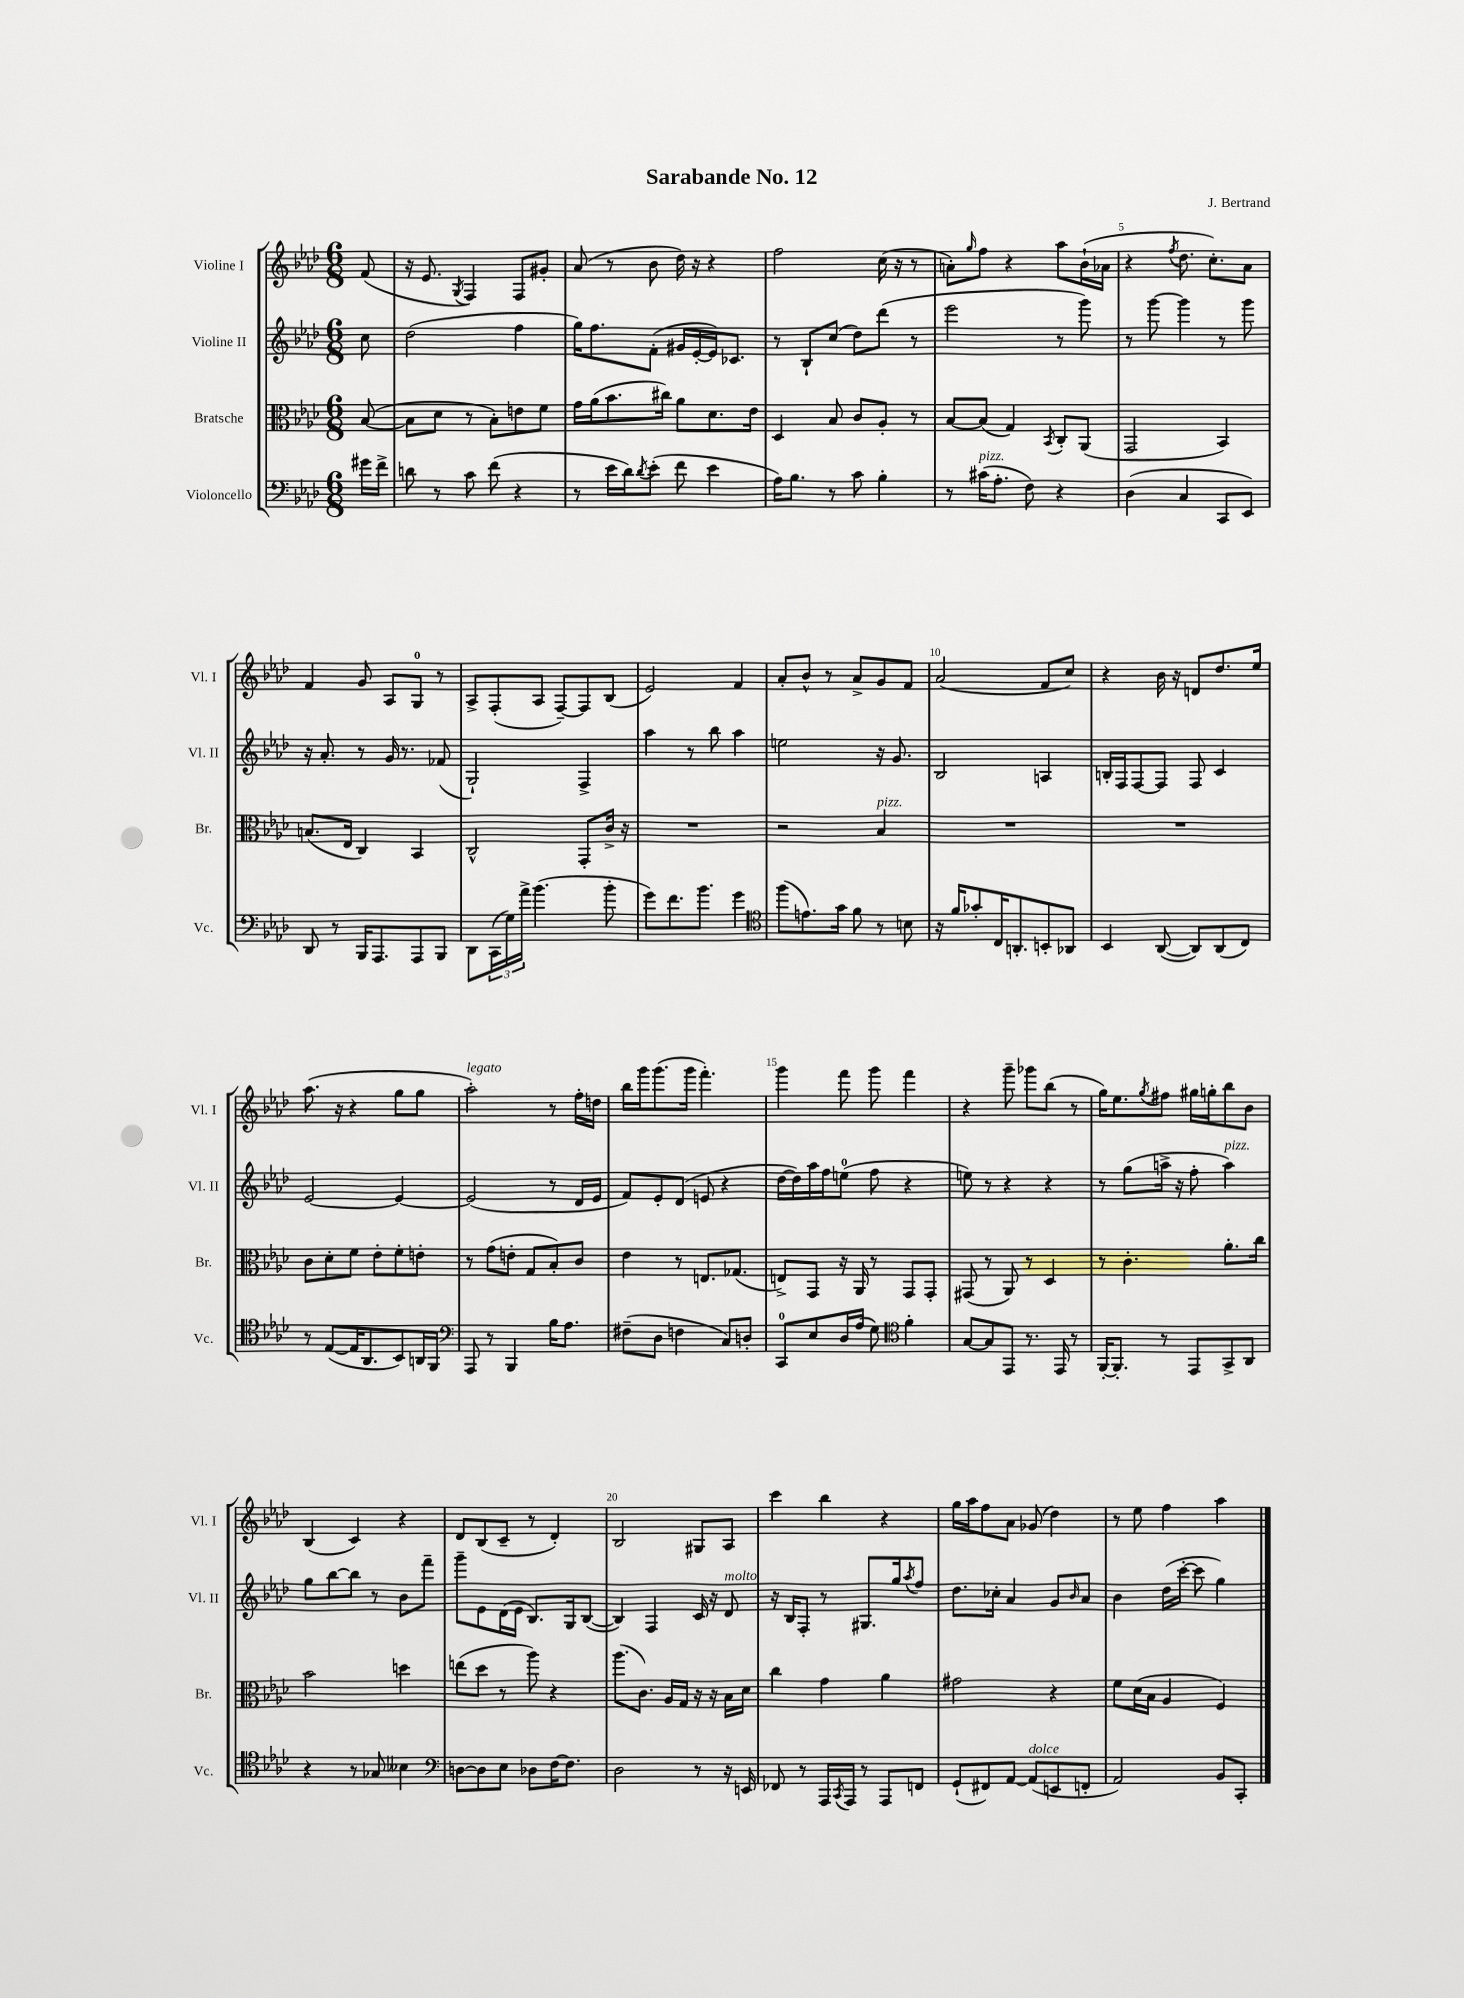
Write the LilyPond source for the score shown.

\header { title = "Sarabande No. 12" composer = "J. Bertrand" }
<<
\new StaffGroup <<
\new Staff = "s0" \with { instrumentName = "Violine I" shortInstrumentName = "Vl. I" } {
    \clef treble \key aes \major \numericTimeSignature \time 6/8 \partial 8
    f'8( |
    r16 ees'8. \acciaccatura { g8 } f4) f8 gis'8-. |
    aes'8( r8 bes'8 des''16) r16 r4 |
    f''2 c''16( r16 r8 |
    a'8-.) \grace { g''16 } f''8 r4 aes''8 bes'16-!( aes'16 |
    r4 \acciaccatura { f''8 } des''8. c''8.-.) aes'8 |
    f'4 g'8 aes8 g8-0 r8 |
    aes8-> f8-.( aes8 f8~--) f8 bes8( |
    ees'2) f'4 |
    aes'8-. bes'8-^ r8 aes'8-> g'8 f'8 |
    aes'2( f'8 c''8) |
    r4 bes'16 r16 d'8 des''8. ees''16 |
    aes''8.( r16 r4 g''8 g''8 |
    aes''2-.^\markup { \italic "legato" }) r8 f''16-. d''16 |
    bes''16 g'''16 g'''8.( g'''16 f'''4.-.) |
    g'''4 f'''8 g'''8 f'''4 |
    r4 g'''8-- ges'''8 bes''8( r8 |
    g''16) ees''8. \acciaccatura { g''8 } fis''8 gis''16 g''16-. bes''8 bes'8 |
    bes4( c'4) r4 |
    des'8 bes8( c'8-- r8 des'4-.) |
    bes2 gis8 aes8 |
    c'''4 bes''4 r4 |
    g''16 aes''16 f''8 aes'8 ges'8( des''4) |
    r8 ees''8 f''4 aes''4 \bar "|." |
}
\new Staff = "s1" \with { instrumentName = "Violine II" shortInstrumentName = "Vl. II" } {
    \clef treble \key aes \major \numericTimeSignature \time 6/8 \partial 8
    c''8 |
    des''2( f''4 |
    g''16) f''8. f'8-.( gis'16 ees'16~-. ees'16) ces'8. |
    r8 bes8-! c''8( des''8) des'''8( r8 |
    ees'''2 r8 g'''8) |
    r8 g'''8~ g'''4 r8 g'''8 |
    r16 aes'8.-. r8 g'16 r8. fes'8( |
    g2-!) f4-> |
    aes''4 r8 bes''8 aes''4 |
    e''2 r16 g'8. |
    bes2 a4 |
    b16-. f16 f8~ f8 f8 c'4 |
    ees'2~ ees'4~ |
    ees'2( r8 des'16 ees'16 |
    f'8) ees'8-. des'8( e'8 r4 |
    des''16~ des''16) aes''16 f''16 e''8-0( f''8 r4 |
    e''8) r8 r4 r4 |
    r8 g''8( a''16-> r16 f''8-. a''4^\markup { \italic "pizz." }) |
    g''8 bes''8~ bes''8 r8 bes'8 f'''8-- |
    g'''8-- ees'8 des'16( ees'16 bes8.) g16 bes8~( |
    bes4) f4 c'16 r16 des'8^\markup { \italic "molto" } |
    r16 bes16 f8-. r8 gis8. g''16 \acciaccatura { aes''8 } f''8 |
    des''8. ces''16-. aes'4 g'8 \grace { bes'16 } aes'8 |
    bes'4 des''16( c'''16~-. c'''8 g''4) \bar "|." |
}
\new Staff = "s2" \with { instrumentName = "Bratsche" shortInstrumentName = "Br." } {
    \clef alto \key aes \major \numericTimeSignature \time 6/8 \partial 8
    bes8~( |
    bes8 des'8 r8 bes8-.) e'8 f'8 |
    g'16 aes'16( bes'8. cis''16) aes'8 des'8. ees'16 |
    des4 bes8 c'8 aes8-. r8 |
    bes8~ bes8( g4) \acciaccatura { bes,8 } c8-. aes,8( |
    g,2 bes,4) |
    b8.( ees16 c4) bes,4 |
    c2-^ g,8-. c'16-> r16 |
    R2. |
    r2 bes4^\markup { \italic "pizz." } |
    R2. |
    R2. |
    c'8 des'8-. f'8 ees'8-. f'8-. e'8-. |
    r8 g'8( e'8-. g8 bes8-.) c'8 |
    ees'4 r8 e8. ges8.( |
    e8->) g,8 r16 aes,16 r8 g,8 g,8-. |
    gis,8( r8 aes,8) r8 des4 |
    r8 c'4.-. aes'8.-. c''16 |
    bes'2 d''4 |
    e''8( des''8 r8 aes''8) r4 |
    aes''8.( c'8.) aes16 g16 r16 r16 bes16 des'16 |
    c''4 g'4 aes'4 |
    gis'2 r4 |
    f'8 des'16( bes16 aes4 f4) \bar "|." |
}
\new Staff = "s3" \with { instrumentName = "Violoncello" shortInstrumentName = "Vc." } {
    \clef bass \key aes \major \numericTimeSignature \time 6/8 \partial 8
    gis'16 f'16-> |
    d'8 r8 c'8 f'8( r4 |
    r8 ees'16 des'16) \acciaccatura { des'8 } ees'8-.( f'8 ees'4 |
    aes16) bes8. r8 c'8 bes4-. |
    r8 cis'16^\markup { \italic "pizz." }( aes8.-. f8) r4 |
    des4( c4 c,8 ees,8) |
    des,8 r8 bes,,16 aes,,8. aes,,8 bes,,8 |
    des,8 \tuplet 3/2 { c,16( g16) aes'16-> } bes'4.( bes'8-. |
    g'8) f'8. bes'8. g'4 |
    \clef tenor f''8( e'8.) g'16 f'8 r8 b8 |
    r16 f'16 ges'8-. c16 a,8.-. b,8-. aes,8 |
    bes,4 aes,8~( aes,8) aes,8( c8) |
    r8 ees8~( ees16 aes,8. bes,8) a,16 f,16 |
    \clef bass aes,,8 r8 bes,,4 bes16 aes8. |
    fis8--( des8 f4 c8) d8-. |
    c,8-0 ees8 des16 aes16( g8) \clef tenor f'4-. |
    g8~ g8 ees,8 r8. ees,16 r8 |
    f,16~-. f,8.-. r8 ees,8 g,8-> aes,8 |
    r4 r8 ges8 beses4 |
    \clef bass d8~ d8 ees8 des8 f16~ f8. |
    des2 r8 r16 e,16 |
    fes,8 r8 aes,,16 \acciaccatura { c,8 } aes,,16 r8 aes,,8 f,8 |
    g,8-!( fis,8) aes,8~ aes,8^\markup { \italic "dolce" }( e,8 f,8-. |
    aes,2) bes,8 c,8-. \bar "|." |
}
>>
>>
\layout { \context { \Score \override BarNumber.break-visibility = ##(#f #t #t) barNumberVisibility = #(every-nth-bar-number-visible 5) } }
